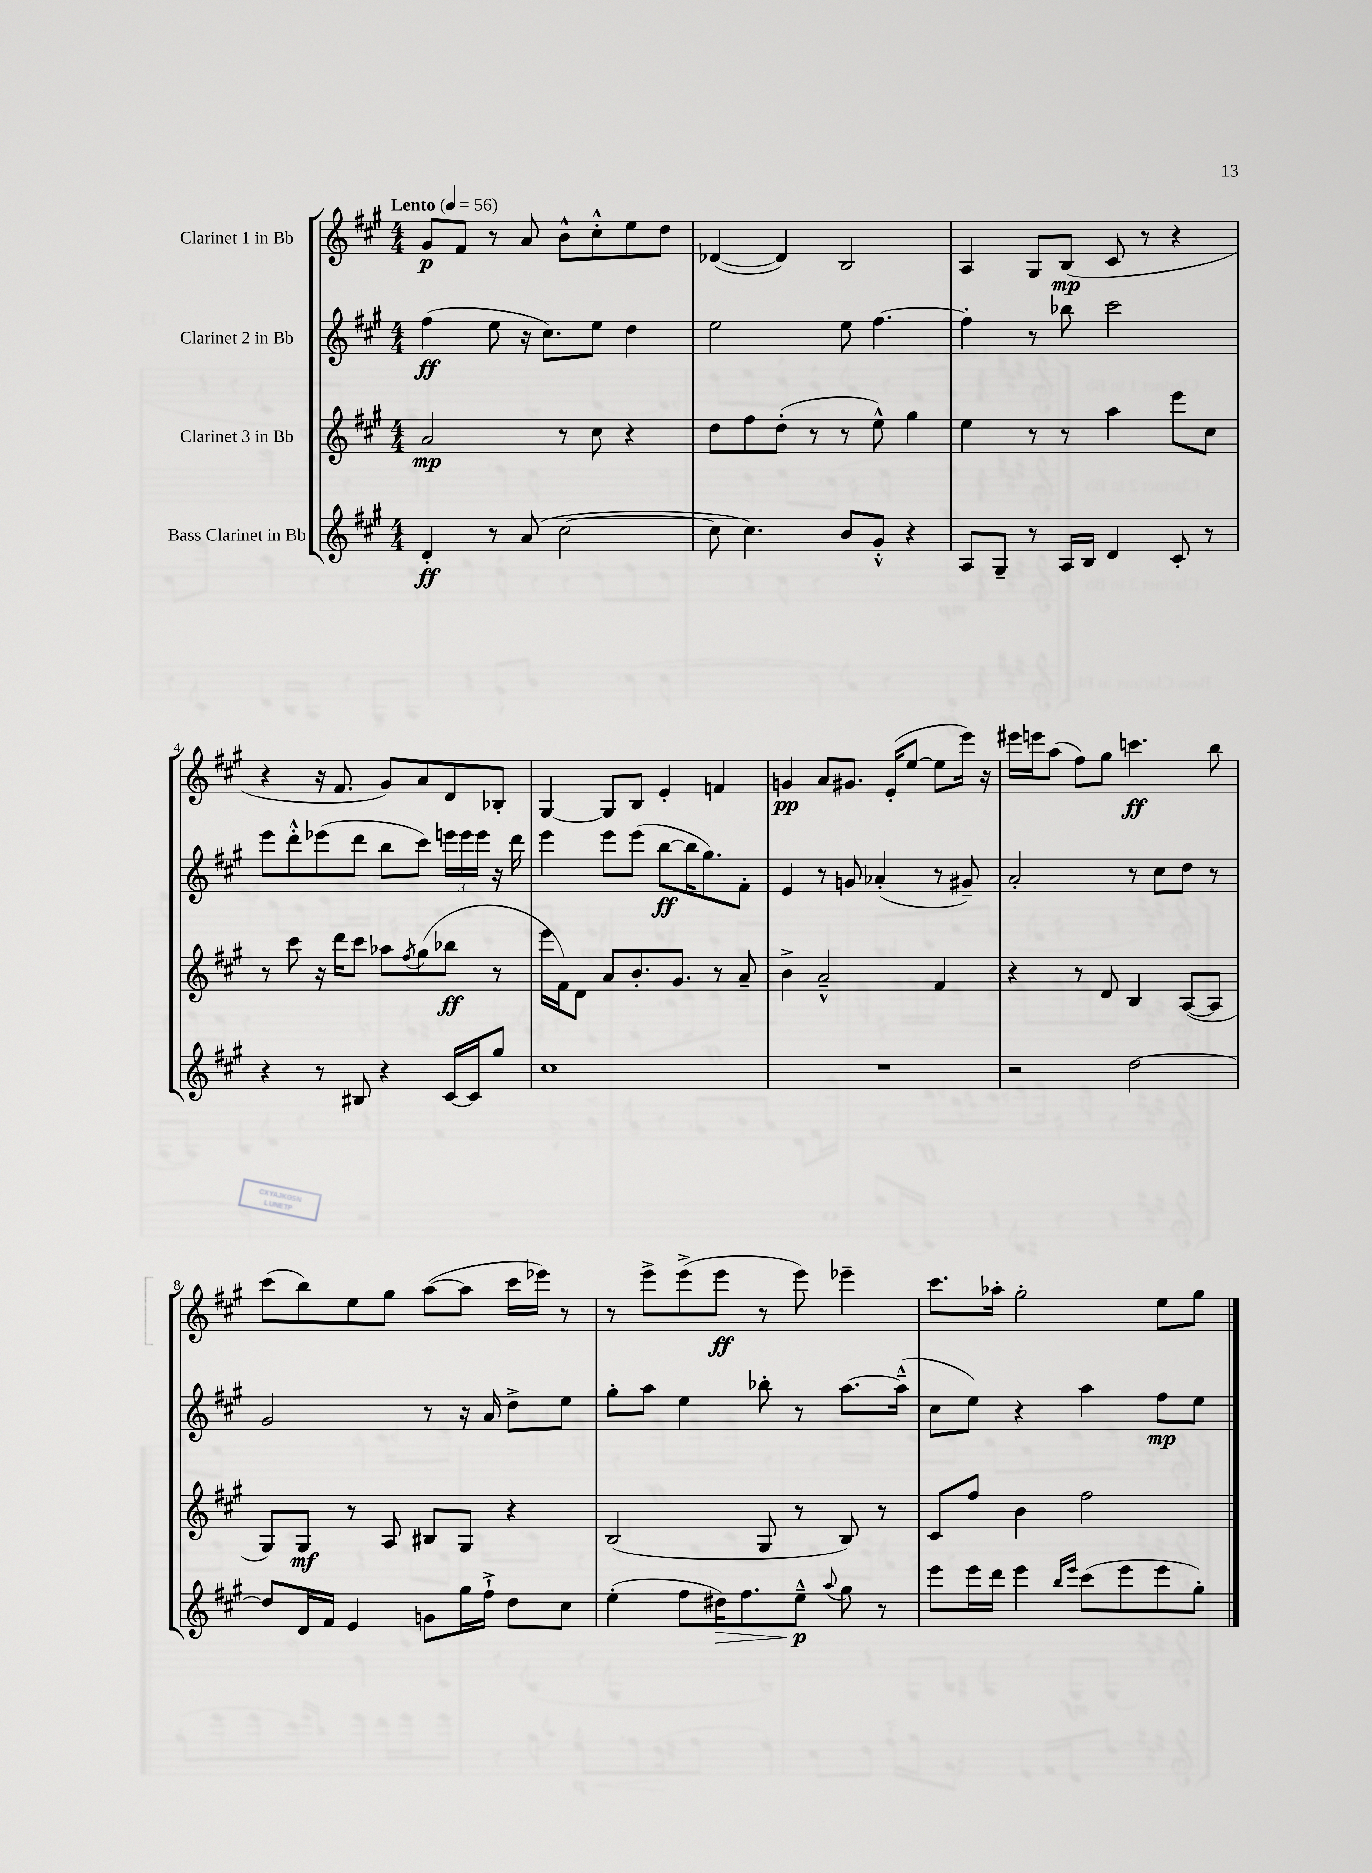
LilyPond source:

<<
\new StaffGroup <<
\new Staff = "s0" \with { instrumentName = "Clarinet 1 in Bb" } {
    \clef treble \key a \major \numericTimeSignature \time 4/4 \tempo "Lento" 4 = 56
    gis'8\p fis'8 r8 a'8 b'8-^ cis''8-.-^ e''8 d''8 |
    des'4~( des'4) b2 |
    a4 gis8 b8\mp( cis'8 r8 r4 |
    r4 r16 fis'8. gis'8) a'8 d'8 bes8-. |
    gis4~ gis8 b8 e'4-. f'4 |
    g'4\pp a'8 gis'8. e'16-.( e''8~ e''8 e'''16) r16 |
    eis'''16 e'''16 a''8( fis''8) gis''8 c'''4.\ff b''8 |
    cis'''8( b''8) e''8 gis''8 a''8~( a''8 cis'''16 ees'''16) r8 |
    r8 e'''8-> e'''8->( e'''8\ff r8 e'''8) ees'''4-- |
    cis'''8. aes''16-. gis''2-. e''8 gis''8 \bar "|." |
}
\new Staff = "s1" \with { instrumentName = "Clarinet 2 in Bb" } {
    \clef treble \key a \major \numericTimeSignature \time 4/4
    fis''4\ff( e''8 r16 cis''8.) e''8 d''4 |
    e''2 e''8 fis''4.~ |
    fis''4-. r8 bes''8 cis'''2 |
    e'''8 d'''8-.-^ ees'''8( d'''8 b''8 cis'''8) \tuplet 3/2 { e'''16 e'''16 e'''16 } r16 d'''16 |
    e'''4 e'''8 e'''8( b''8~\ff b''16 gis''8.) fis'8-. |
    e'4 r8 g'8 aes'4-.( r8 gis'8--) |
    a'2-. r8 cis''8 d''8 r8 |
    gis'2 r8 r16 a'16 d''8-> e''8 |
    gis''8-. a''8 e''4 bes''8-. r8 a''8.~ a''16---^( |
    cis''8 e''8) r4 a''4 fis''8\mp e''8 \bar "|." |
}
\new Staff = "s2" \with { instrumentName = "Clarinet 3 in Bb" } {
    \clef treble \key a \major \numericTimeSignature \time 4/4
    a'2\mp r8 cis''8 r4 |
    d''8 fis''8 d''8-.( r8 r8 e''8-^) gis''4 |
    e''4 r8 r8 a''4 e'''8 cis''8 |
    r8 cis'''8 r16 d'''16 cis'''8 aes''8 \acciaccatura { fis''8 } gis''8( bes''8\ff r8 |
    e'''16 fis'16) d'8 a'8 b'8.-. gis'8. r8 a'8-- |
    b'4-> a'2---^ fis'4 |
    r4 r8 d'8 b4 a8~( a8 |
    gis8) gis8\mf r8 a8 bis8 gis8 r4 |
    b2( gis8 r8 b8) r8 |
    cis'8 fis''8 b'4 fis''2 \bar "|." |
}
\new Staff = "s3" \with { instrumentName = "Bass Clarinet in Bb" } {
    \clef treble \key a \major \numericTimeSignature \time 4/4
    d'4-.\ff r8 a'8( cis''2~ |
    cis''8 cis''4.) b'8 gis'8-.-^ r4 |
    a8 gis8-- r8 a16 b16 d'4 cis'8-. r8 |
    r4 r8 bis8 r4 cis'16~ cis'16 gis''8 |
    cis''1 |
    R1 |
    r2 d''2~ |
    d''8 d'16 fis'16 e'4 g'8 gis''16 fis''16-!-> d''8 cis''8 |
    e''4-.( fis''8 dis''16\>) fis''8. e''8---^\p\! \appoggiatura { a''8 } gis''8 r8 |
    e'''8 e'''16 d'''16 e'''4 \grace { b''16 e'''16 } cis'''8( e'''8 e'''8 gis''8-.) \bar "|." |
}
>>
>>
